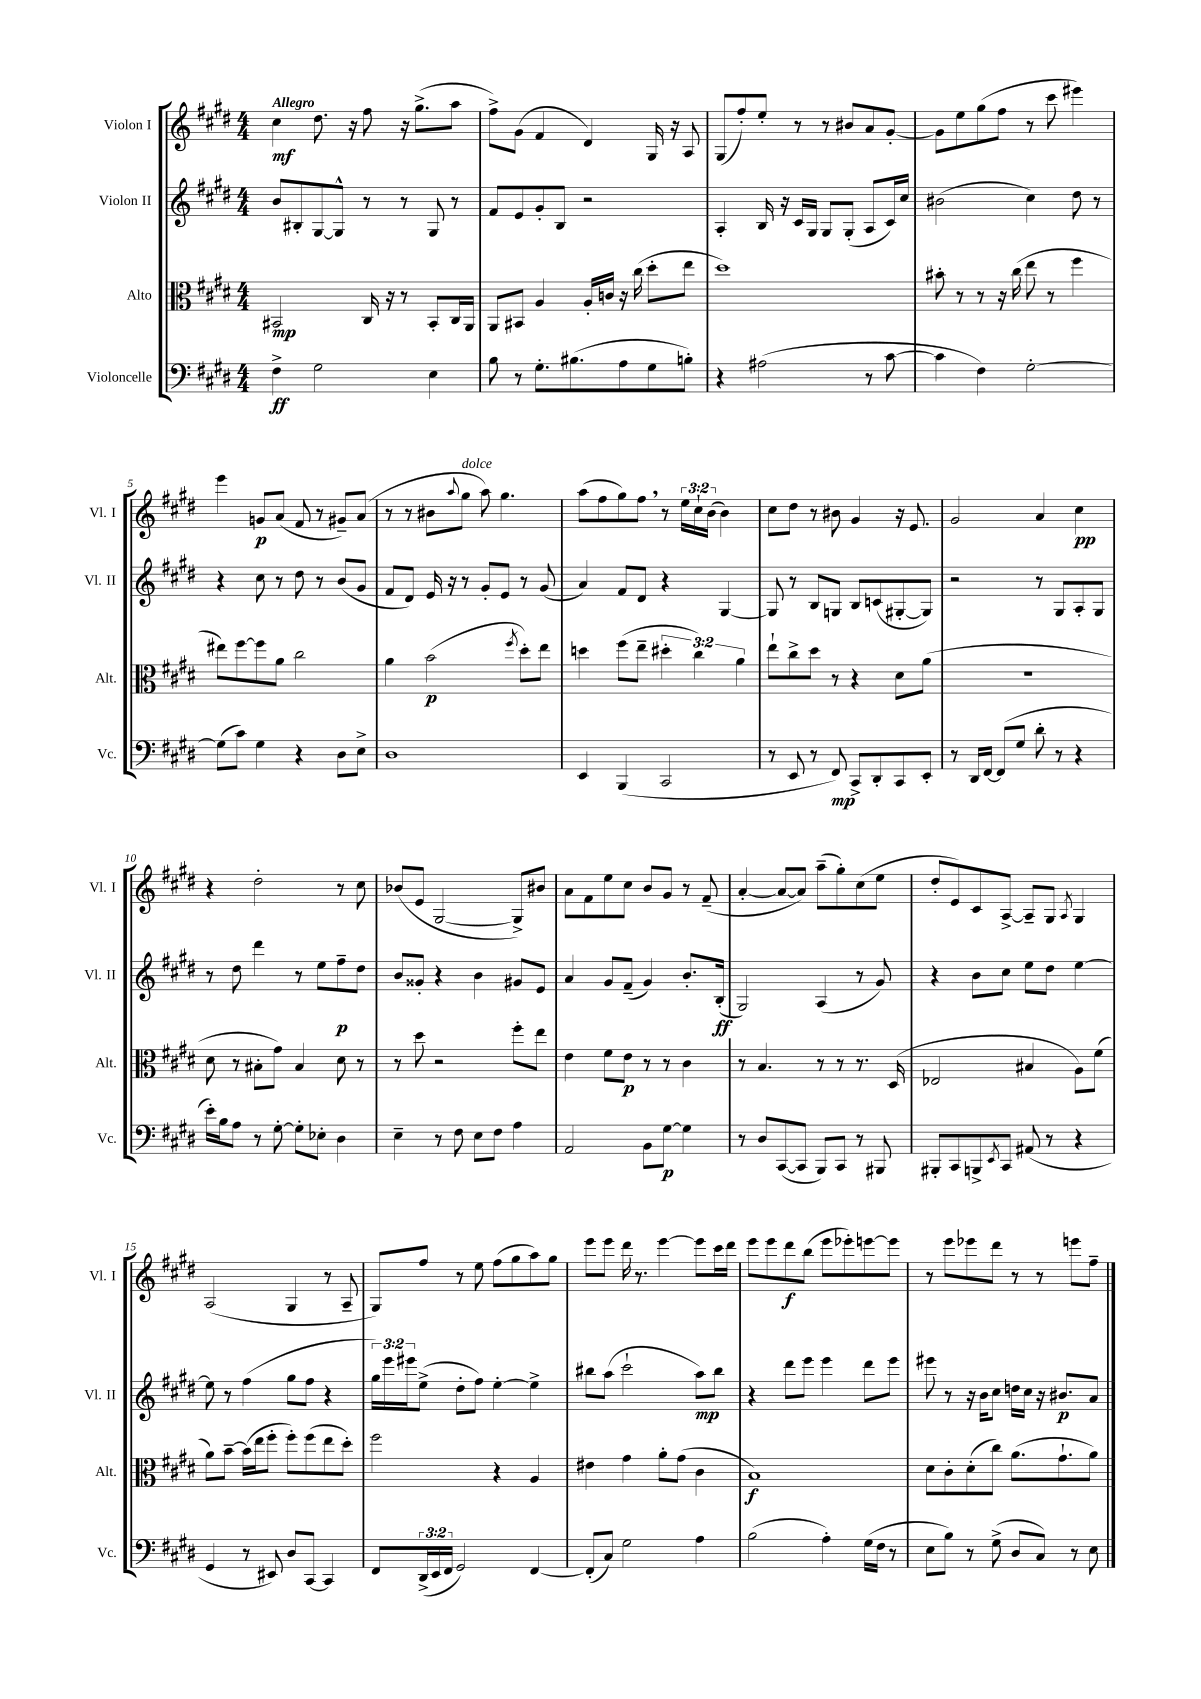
<<
\new StaffGroup <<
\new Staff = "s0" \with { instrumentName = "Violon I" shortInstrumentName = "Vl. I" } {
    \clef treble \key e \major \numericTimeSignature \time 4/4 \override Staff.TupletNumber.text = #tuplet-number::calc-fraction-text \tempo "Allegro"
    cis''4\mf dis''8. r16 fis''8 r16 gis''8.->( a''8 |
    fis''8->) gis'8( fis'4 dis'4) gis16 r16 a8 |
    gis8( fis''8-.) e''8-. r8 r8 bis'8 a'8 gis'8~-. |
    gis'8 e''8 gis''8( fis''8 r8 cis'''8 eis'''4) |
    e'''4 g'8\p a'8( fis'8 r8 gis'8--) a'8( |
    r8 r8 bis'8 \appoggiatura { a''8 } gis''8^\markup { \italic "dolce" } a''8) gis''4. |
    a''8( fis''8 gis''8) fis''8 \breathe r8 \tuplet 3/2 { e''16 cis''16-! b'16( } b'4) |
    cis''8 dis''8 r8 bis'8 gis'4 r16 e'8. |
    gis'2 a'4 cis''4\pp |
    r4 dis''2-. r8 cis''8 |
    bes'8( e'8 gis2~ gis8->) bis'8 |
    a'8 fis'8 e''8 cis''8 b'8 gis'8 r8 fis'8--( |
    a'4~-. a'8~ a'8) a''8--( gis''8-.) cis''8( e''8 |
    dis''8-. e'8) cis'8 a8~-> a8-- gis8 \acciaccatura { a8 } gis4 |
    a2( gis4 r8 a8-- |
    gis8) fis''8 r8 e''8 fis''8( gis''8 a''8) gis''8 |
    e'''8 e'''8 dis'''16 r8. e'''4~ e'''8 cis'''16 dis'''16 |
    e'''8 e'''8 dis'''8\f b''8( e'''8 ees'''8-.) e'''8~ e'''8 |
    r8 e'''8 ees'''8 dis'''8 r8 r8 e'''8 fis''8-- \bar "|." |
}
\new Staff = "s1" \with { instrumentName = "Violon II" shortInstrumentName = "Vl. II" } {
    \clef treble \key e \major \numericTimeSignature \time 4/4 \override Staff.TupletNumber.text = #tuplet-number::calc-fraction-text
    b'8 bis8-. gis8~ gis8-^ r8 r8 gis8 r8 |
    fis'8 e'8 gis'8-. b8 r2 |
    a4-. b16 r16 cis'16 gis16 gis8 gis8-.( a8 cis'16) cis''16 |
    bis'2( cis''4) dis''8 r8 |
    r4 cis''8 r8 dis''8 r8 b'8( gis'8 |
    fis'8 dis'8) e'16 r16 r8 gis'8-. e'8 r8 gis'8( |
    a'4) fis'8 dis'8 r4 gis4~ |
    gis8 r8 b8 g8 b8 c'8( gis8~-. gis8) |
    r2 r8 gis8 a8-. gis8 |
    r8 dis''8 dis'''4 r8 e''8 fis''8--\p dis''8 |
    b'8 gisis'8-. r4 b'4 gis'8 e'8 |
    a'4 gis'8 fis'8--( gis'4) b'8.-. b16-.\ff( |
    gis2) a4( r8 gis'8) |
    r4 b'8 cis''8 e''8 dis''8 e''4~ |
    e''8 r8 fis''4( gis''8 fis''8 r4 |
    \tuplet 3/2 { gis''16) e'''16 eis'''16 } e''8->( dis''8-. fis''8) e''4~-. e''4-> |
    bis''8 a''8( cis'''2-! a''8\mp) bis''8 |
    r4 dis'''8 e'''8 e'''4 dis'''8 e'''8 |
    eis'''8 r8 r16 b'16 cis''8 d''16 cis''16 r16 bis'8.\p a'8 \bar "|." |
}
\new Staff = "s2" \with { instrumentName = "Alto" shortInstrumentName = "Alt." } {
    \clef alto \key e \major \numericTimeSignature \time 4/4 \override Staff.TupletNumber.text = #tuplet-number::calc-fraction-text
    bis,2\mp cis16 r16 r8 bis,8-. cis16 a,16 |
    a,8 bis,8 a4 a16-. c'16 r16 cis''16( dis''8-. e''8 |
    dis''1) |
    bis'8-. r8 r8 r16 cis''16( e''8 r8 fis''4 |
    eis''8) fis''8~ fis''8 a'8 cis''2 |
    a'4 b'2\p( \acciaccatura { fis''8 } dis''8-.) e''8 |
    d''4 fis''8( e''8-- \tuplet 3/2 { dis''4-. cis''4) a'4 } |
    e''8-! cis''8-> dis''8 r8 r4 dis'8 a'8( |
    R1 |
    dis'8 r8 bis8-. gis'8) bis4 dis'8 r8 |
    r8 dis''8 r2 fis''8-. e''8 |
    e'4 fis'8 e'8\p r8 r8 cis'4 |
    r8 b4. r8 r8 r8. dis16( |
    ees2 bis4 a8) fis'8( |
    a'8) b'8~-- b'16( e''16 fis''8-. fis''8-.) fis''8( e''8 dis''8-.) |
    fis''2 r4 a4 |
    eis'4 gis'4 a'8-. gis'8( cis'4 |
    b1\f) |
    dis'8 cis'8-. dis'8-.( cis''8) a'8.( gis'8.-! a'8) \bar "|." |
}
\new Staff = "s3" \with { instrumentName = "Violoncelle" shortInstrumentName = "Vc." } {
    \clef bass \key e \major \numericTimeSignature \time 4/4 \override Staff.TupletNumber.text = #tuplet-number::calc-fraction-text
    fis4->\ff gis2 e4 |
    b8 r8 gis8.-. bis8.( a8 gis8 b8-.) |
    r4 ais2( r8 cis'8~ |
    cis'4 fis4) gis2~-. |
    gis8( cis'8) gis4 r4 dis8 e8-> |
    dis1 |
    e,4 b,,4( cis,2 |
    r8 e,8 r8 fis,8\mp) cis,8-> dis,8-. cis,8 e,8-. |
    r8 dis,16 fis,16~ fis,8( gis8 dis'8-. r8 r4 |
    e'16-.) b16 a8 r8 gis8~-. gis8-. ees8-. dis4 |
    e4-- r8 fis8 e8 fis8 a4 |
    a,2 b,8 gis8~\p gis4 |
    r8 dis8 cis,8~( cis,8 b,,8) cis,8 r8 bis,,8 |
    bis,,8-. cis,8 b,,8-> \acciaccatura { e,8 } cis,8 ais,8( r8 r4 |
    gis,4 r8 eis,8) dis8 cis,8~ cis,4 |
    fis,8 \tuplet 3/2 { dis,16->( e,16 fis,16 } gis,2) fis,4~ |
    fis,8-.( cis8) gis2 a4 |
    b2( a4-.) gis16( fis16 r8 |
    e8 b8) r8 gis8->( dis8 cis8) r8 e8 \bar "|." |
}
>>
>>
